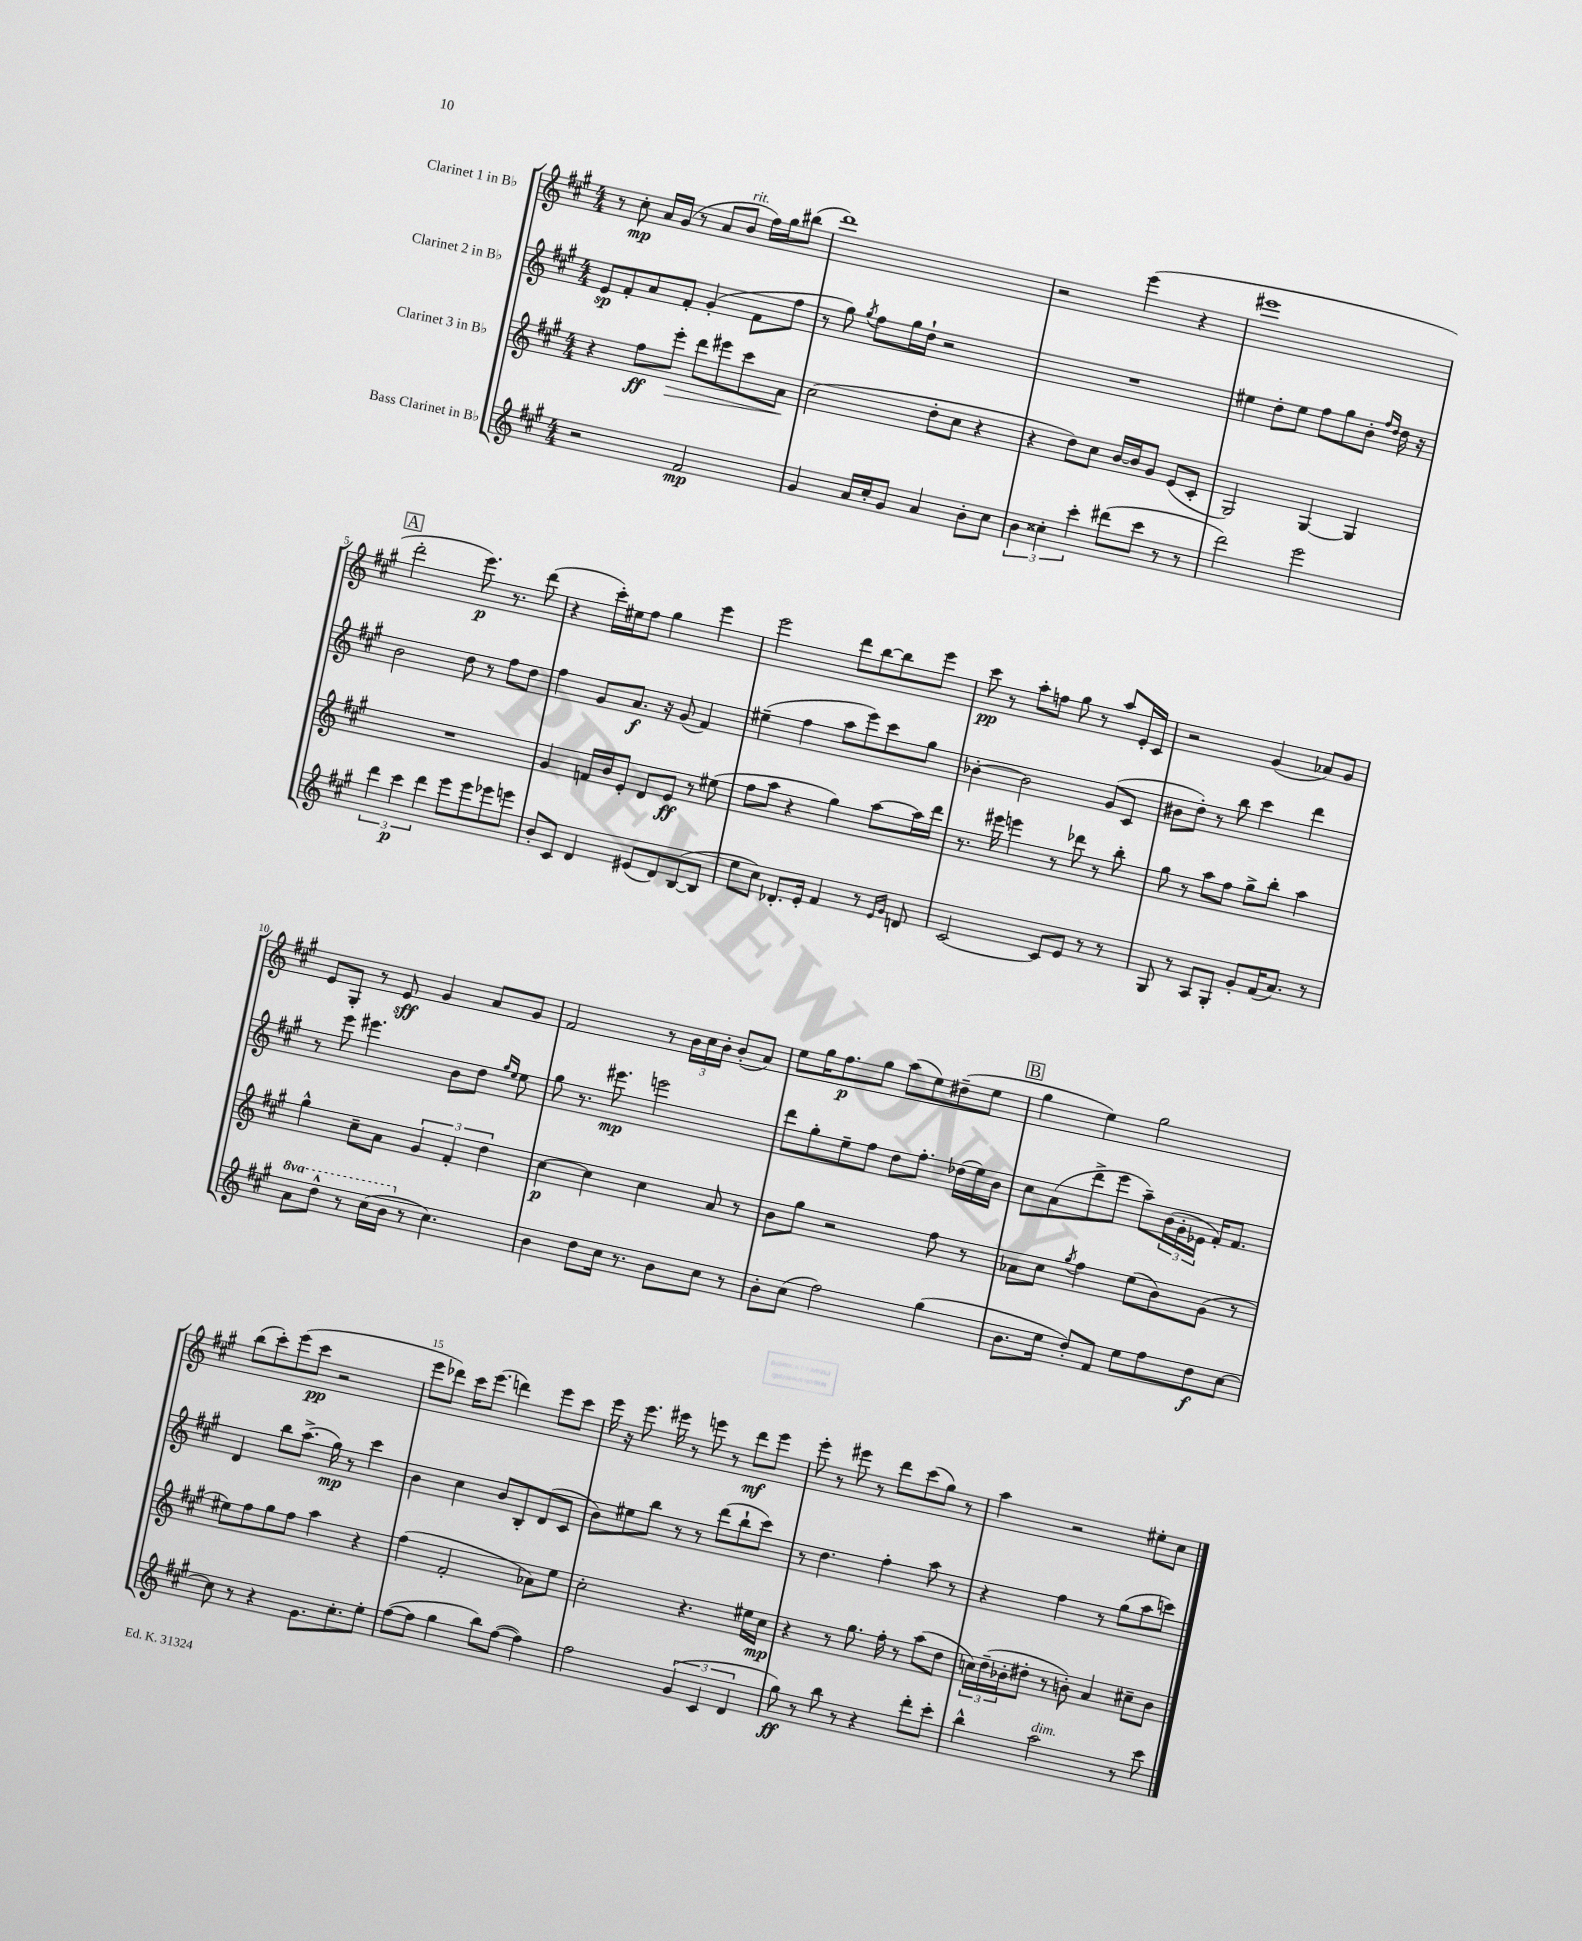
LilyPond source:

<<
\new StaffGroup <<
\new Staff = "s0" \with { instrumentName = "Clarinet 1 in Bb" } {
    \clef treble \key a \major \numericTimeSignature \time 4/4
    r8 cis''8-.\mp a'16 gis'16( r8 a'8 b'8^\markup { \italic "rit." } fis''16) gis''16 bis''8( |
    d'''1) |
    r2 e'''4( r4 |
    eis'''1 |
    \mark \markup { \box "A" } d'''2-. e'''8.\p) r8. d'''8( |
    r4 cis'''16-.) eis''16 fis''8 gis''4 e'''4 |
    e'''2 d'''8 b''8~ b''8 e'''8 |
    cis'''8\pp r8 a''8-. f''8 gis''8 r8 a''8 e'16-. cis'16 |
    r2 gis'4( aes'8) gis'8 |
    e'8 gis8-. r8 e'8\sff gis'4 a'8 gis'8 |
    fis'2 r8 \tuplet 3/2 { b'16 cis''16 b'16-. } b'8-.( a'8) |
    e''8 gis''16 fis''8.\p gis''8 a''8( e''8) dis''8--( e''8 |
    \mark \markup { \box "B" } gis''4 e''4) gis''2 |
    b''8( cis'''8-.) e'''8( cis'''8\pp r2 |
    e'''8 des'''8) cis'''16 e'''8.( d'''4) e'''8 cis'''8 |
    e'''16 r16 e'''8. eis'''16 r8 e'''8 r8 d'''8\mf e'''8 |
    e'''8-. r8 eis'''8 r8 d'''8 cis'''8( gis''8) r8 |
    a''4 r2 eis''8-. cis''8 \bar "|." |
}
\new Staff = "s1" \with { instrumentName = "Clarinet 2 in Bb" } {
    \clef treble \key a \major \numericTimeSignature \time 4/4
    e'8\sp fis'8-. a'8 fis'8-. gis'4-.( fis'8 fis''8 |
    r8 gis''8) \acciaccatura { gis''8 } fis''8 gis''16 d''16-! r2 |
    R1 |
    eis''4 d''8-. eis''8 fis''8 gis''8 b'8-. \grace { fis''16 d''16 } d''16 r16 |
    \mark \markup { \box "A" } b'2 d''8 r8 fis''8 d''8 |
    fis''4 gis'8 a'8.\f r16 gis'8( fis'4) |
    eis''4--( fis''4 a''8 e'''8) cis'''8 gis''8 |
    bes'4~-. bes'2 gis'8( cis'8 |
    bis'8 d''8-.) r8 b''8 cis'''4 d'''4 |
    r8 e'''8 eis'''4. b'8 d''8 \grace { gis''16 e''16 } e''8 |
    gis''8 r8. eis'''8.\mp e'''2 |
    d'''8 gis''8-. e''8-- fis''8 d''8 fis''8.-. des''16( e''16) b'16 |
    \mark \markup { \box "B" } cis''8 a'8( d'''8-> e'''8 a''8--) \tuplet 3/2 { b'16( gis'16-. ees'16 } fis'16-.) fis'8. |
    d'4 b''8 a''8.->( gis''16\mp) r8 cis'''4 |
    b'4 cis''4 b'8 b8-. d'8( cis'8 |
    b'8) eis''8 b''8 r8 r8 d'''8( b''8-! cis'''8) |
    r8 d''4. fis''4-. a''8 r8 |
    r4 fis''4 r8 gis''8( a''8 c'''8) \bar "|." |
}
\new Staff = "s2" \with { instrumentName = "Clarinet 3 in Bb" } {
    \clef treble \key a \major \numericTimeSignature \time 4/4
    r4 fis''8\ff e'''8-.\> d'''8 eis'''8 cis'''8 a'8\! |
    cis''2( d''8-. cis''8 r4 |
    r4 d''8) cis''8 b'16~ b'16 gis'8 e'8( cis'8-. |
    gis2) gis4~ gis4 |
    \mark \markup { \box "A" } R1 |
    gis'4 f'16 b'16 e'8-. d'8 e'8\ff r8 eis''8( |
    fis''8 a''8 r4 gis''4) a''8~ a''16 d'''16 |
    r8. eis'''16 e'''4 r8 des'''8 r8 b''8-. |
    gis''8 r8 a''8 fis''8 gis''8-> b''8-. a''4 |
    gis''4-^ cis''8-- a'8 \tuplet 3/2 { gis'4 fis'4-. d''4 } |
    cis''4~\p cis''4 cis''4 a'8 r8 |
    b'8 gis''8 r2 fis''8 r8 |
    \mark \markup { \box "B" } aes'8 cis''8 \acciaccatura { gis''8 } fis''4 e''8( b'8) gis'8( r8 |
    eis''8) fis''8 gis''8 fis''8 a''4 r4 |
    fis''4( fis'2-. aes'8) e''8 |
    cis''2-. r4. eis''16 cis''16\mp |
    r4 r8 gis''8. fis''16-. r8 a''8( d''8 |
    \tuplet 3/2 { c''16) d''16--( bes'16-. } dis''8-. r8 b'8-.) a'4 cis''8-- b'8 \bar "|." |
}
\new Staff = "s3" \with { instrumentName = "Bass Clarinet in Bb" } {
    \clef treble \key a \major \numericTimeSignature \time 4/4 \set Staff.ottavationMarkups = #ottavation-simple-ordinals
    r2 fis'2\mp |
    gis'4 a'16 cis''16-. gis'8 a'4 b'8-. cis''8 |
    \tuplet 3/2 { b'4 cisis''4-. cis'''4-. } dis'''8( cis'''8 r8 r8 |
    d'''2) e'''2 |
    \mark \markup { \box "A" } \tuplet 3/2 { d'''4 cis'''4\p d'''4 } e'''8 e'''8 ees'''8 e'''8 |
    b'8-. cis'8 d'4 eis'8( d'8) b8~( b8 |
    e''8 cis''8) des'8.-. e'16-. fis'4 r8 \grace { e'16 gis'16 } d'8 |
    cis'2~ cis'8 e'8 r8 r8 |
    gis8 r8 a8 gis8-. gis'8-. fis'16( a'8.) r8 |
    \ottava #1 a''8 d'''8-^ r8 cis'''16( b''16 \ottava #0 r8 cis''4.) |
    b'4 d''8 cis''16 r8. b'8 cis''8 r8 |
    b'8-. cis''8( fis''2) gis''4( |
    \mark \markup { \box "B" } b'8. e''16 d''8-.) fis'8 e''8 fis''8 d''8\f cis''8~ |
    cis''8 r8 r4 gis'8. cis''8.-. e''8-. |
    fis''8~( fis''8 gis''4 b''8) fis''8~( fis''4) |
    fis''2 \tuplet 3/2 { gis'4( cis'4 d'4 } |
    gis''8\ff) r8 b''8 r8 r4 d'''8-. cis'''8-. |
    b''4-^ a''2^\markup { \italic "dim." } r8 cis'''8 \bar "|." |
}
>>
>>
\layout { \context { \Score \override BarNumber.break-visibility = ##(#f #t #t) barNumberVisibility = #(every-nth-bar-number-visible 5) } }
